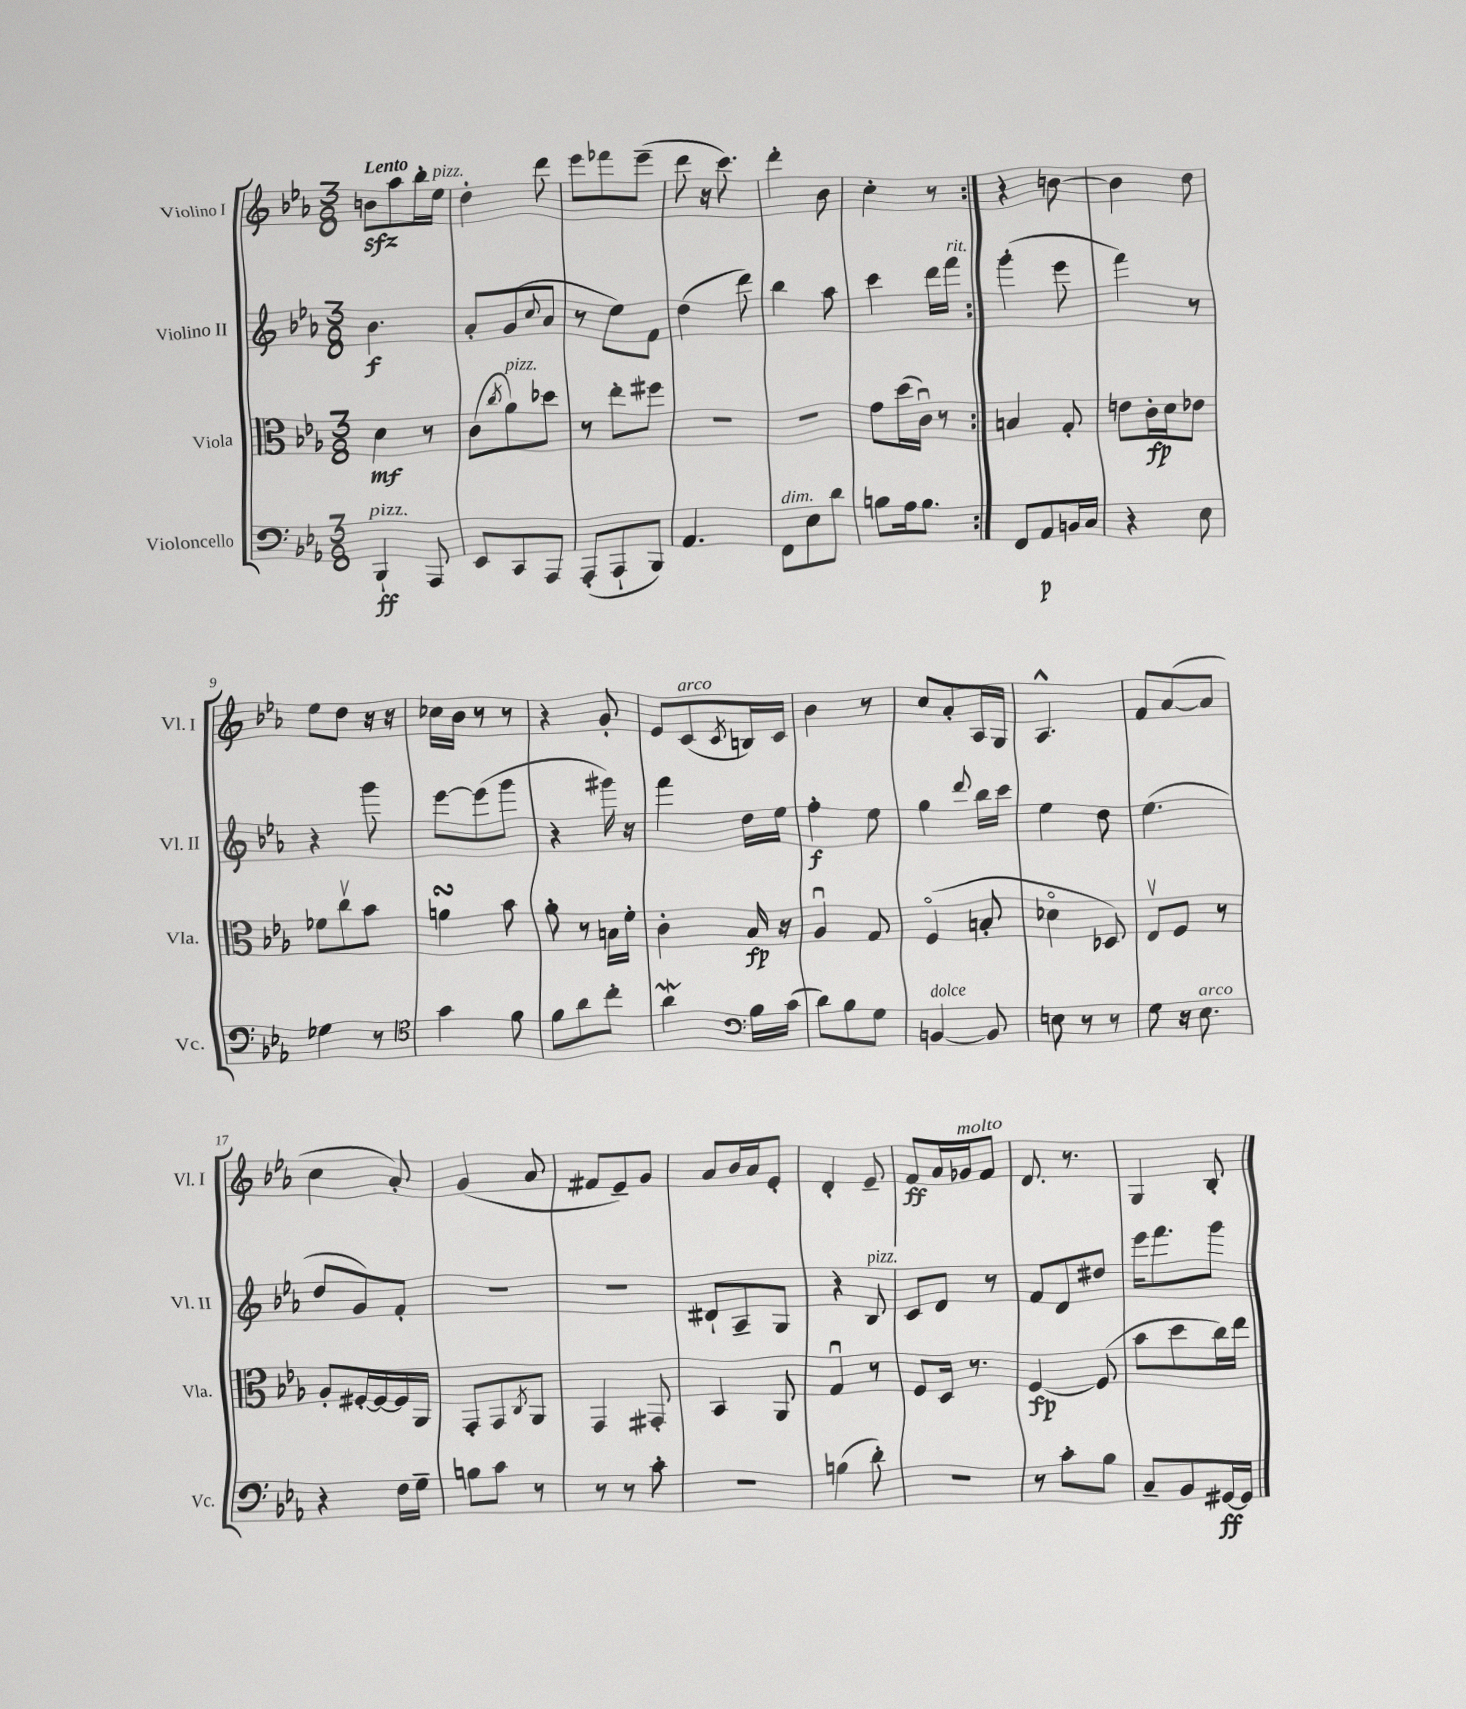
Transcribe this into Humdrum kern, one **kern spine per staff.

**kern	**dynam	**kern	**dynam	**kern	**dynam	**kern	**dynam
*part4	*part4	*part3	*part3	*part2	*part2	*part1	*part1
*staff4	*staff4	*staff3	*staff3	*staff2	*staff2	*staff1	*staff1
*I"Violoncello	*	*I"Viola	*	*I"Violino II	*	*I"Violino I	*
*I'Vc.	*	*I'Vla.	*	*I'Vl. II	*	*I'Vl. I	*
*clefF4	*	*clefC3	*	*clefG2	*	*clefG2	*
*k[b-e-a-]	*	*k[b-e-a-]	*	*k[b-e-a-]	*	*k[b-e-a-]	*
*M3/8	*	*M3/8	*	*M3/8	*	*M3/8	*
=1	=1	=1	=1	=1	=1	=1	=1
!	!	!	!	!	!	!LO:TX:a:B:t=Lento	!
!LO:TX:a:i:t=pizz.	!	!	!	!	!	!	!
4BBB-`/	ff	4d\	mf	4.b-\	f	8bnzz\L	.
.	.	.	.	.	.	8aa-\	.
8AAA-/	.	8r	.	.	.	16bb-'\L	.
!	!	!	!	!	!	!LO:TX:a:i:t=pizz.	!
.	.	.	.	.	.	16ee-\JJ	.
=2	=2	=2	=2	=2	=2	=2	=2
8EE-/L	.	(8c\L	.	8a-'/L	.	4dd'\	.
.	.	8qcc/	.	.	.	.	.
!	!	!LO:TX:a:i:t=pizz.	!	!	!	!	!
8CC/	.	8a-\)	.	(8g/	.	.	.
.	.	.	.	8qqcc/	.	.	.
8AAA-/J	.	8dd-X\J	.	8a-/J	.	8ddd\	.
=3	=3	=3	=3	=3	=3	=3	=3
(8AAA-'/L	.	8r	.	8r	.	8eee-\L	.
8AAA-`/	.	8ee-'\L	.	8ee-\L)	.	8fff-X\	.
8BBB-/J)	.	8ff#X\J	.	8f\J	.	(8eee-~\J	.
=4	=4	=4	=4	=4	=4	=4	=4
4.AA-/	.	4.r	.	(4dd\	.	8ddd\	.
.	.	.	.	.	.	16r	.
.	.	.	.	.	.	8.ccc\)	.
.	.	.	.	8ddd\)	.	.	.
=5	=5	=5	=5	=5	=5	=5	=5
!LO:TX:a:i:t=dim.	!	!	!	!	!	!	!
8FF\L	.	4.r	.	4bb-\	.	4ddd'\	.
8E-\	.	.	.	.	.	.	.
8d\J	.	.	.	8aa-\	.	8b-\	.
=6	=6	=6	=6	=6	=6	=6	=6
8Bn\L	.	8g\L	.	4ccc\	.	4cc'\	.
16A-\k	.	(16dd\L	.	.	.	.	.
8.B\J	.	16cu\JJ)	.	.	.	.	.
.	.	8r	.	16ddd\LL	.	8r	.
!	!	!	!	!LO:TX:a:i:t=rit.	!	!	!
.	.	.	.	16fff\JJ	.	.	.
=7:|!	=7:|!	=7:|!	=7:|!	=7:|!	=7:|!	=7:|!	=7:|!
8FF/L	.	4Bn/	.	(4ggg'\	.	4r	.
8AA-/	p	.	.	.	.	.	.
16BBn/L	.	8G'/	.	8eee-\	.	[8bn\	.
16C/JJ	.	.	.	.	.	.	.
=8	=8	=8	=8	=8	=8	=8	=8
4r	.	8en\L	.	4fff\)	.	4b\]	.
.	.	16c'\L	fp	.	.	.	.
.	.	16d\J	.	.	.	.	.
8E-\	.	8e-X\J	.	8r	.	8dd\	.
!!LO:LB:g=z
=9	=9	=9	=9	=9	=9	=9	=9
4G-X\	.	8f-X\L	.	4r	.	8ee-\L	.
.	.	8ccv\	.	.	.	8dd\J	.
8r	.	8b-\J	.	8ggg\	.	16r	.
.	.	.	.	.	.	16r	.
=10	=10	=10	=10	=10	=10	=10	=10
*clefC4	*	*	*	*	*	*	*
4g\	.	4ansSsS\	.	[8eee-\L	.	16cc-X\LL	.
.	.	.	.	.	.	16b-\JJ	.
.	.	.	.	(8eee-\]	.	8r	.
8f\	.	8b-\	.	8ggg\J	.	8r	.
=11	=11	=11	=11	=11	=11	=11	=11
8f\L	.	8a-'\	.	4r	.	4r	.
8a-\	.	8r	.	.	.	.	.
8cc'\J	.	16Bn\LL	.	16ggg#X\)	.	8g'/	.
.	.	16f'\JJ	.	16r	.	.	.
=12	=12	=12	=12	=12	=12	=12	=12
4a-w\	.	4c'\	.	4fff\	.	8e-/L	.
!	!	!	!	!	!	!LO:TX:a:i:t=arco	!
.	.	.	.	.	.	(8c/	.
*clefF4	*	*	*	*	*	*	*
.	.	.	.	.	.	8qc/	.
16B-\LL	.	16B-/	fp	16dd\LL	.	16Bn/L)	.
(16c\JJ	.	16r	.	16ee-\JJ	.	16c/JJ	.
=13	=13	=13	=13	=13	=13	=13	=13
8d\L)	.	4A-u/	.	4ff'\	f	4b-\	.
8B-\	.	.	.	.	.	.	.
8G\J	.	8G/	.	8ee-\	.	8r	.
=14	=14	=14	=14	=14	=14	=14	=14
!LO:TX:a:i:t=dolce	!	!	!	!	!	!	!
[4BBn/	.	(4F/	.	4gg\	.	8cc/L	.
.	.	.	.	.	.	8a-'/	.
.	.	.	.	8qqddd/	.	.	.
8BB/]	.	8Bn'/	.	16bb-\LL	.	16A-/L	.
.	.	.	.	16ccc\JJ	.	16G/JJ	.
=15	=15	=15	=15	=15	=15	=15	=15
8En\	.	4d-X\	.	4ee-\	.	4.A-^^/	.
8r	.	.	.	.	.	.	.
8r	.	8D-X/)	.	8dd\	.	.	.
=16	=16	=16	=16	=16	=16	=16	=16
8G\	.	8E-v/L	.	(4.ee-\	.	8f/L	.
16r	.	8F/J	.	.	.	([8a-/	.
!LO:TX:a:i:t=arco	!	!	!	!	!	!	!
8.E-\	.	.	.	.	.	.	.
.	.	8r	.	.	.	8a-/J]	.
!!LO:LB:g=z
=17	=17	=17	=17	=17	=17	=17	=17
4r	.	8A-'/L	.	8dd/L	.	4cc\	.
.	.	[16F#X'/L	.	8g/)	.	.	.
.	.	16F#/_	.	.	.	.	.
16F\LL	.	16F#/]	.	8f'/J	.	8a-'/)	.
16G~\JJ	.	16AA-/JJ	.	.	.	.	.
=18	=18	=18	=18	=18	=18	=18	=18
8Bn\L	.	8GG'/L	.	4.r	.	(4g/	.
8c\J	.	8GG/	.	.	.	.	.
.	.	8qC/	.	.	.	.	.
8r	.	8AA-/J	.	.	.	8a-/	.
=19	=19	=19	=19	=19	=19	=19	=19
8r	.	4GG/	.	4.r	.	8f#X/L	.
8r	.	.	.	.	.	8e-~/)	.
8c'\	.	8GG#X'/	.	.	.	8g/J	.
=20	=20	=20	=20	=20	=20	=20	=20
4.r	.	4BB-/	.	8d#X`/L	.	8a-/L	.
.	.	.	.	8A-~/	.	16b-/L	.
.	.	.	.	.	.	16a-/J	.
.	.	8AA-/	.	8G/J	.	8e-'/J	.
=21	=21	=21	=21	=21	=21	=21	=21
(4Bn\	.	4Gu/	.	4r	.	4d'/	.
!	!	!	!	!LO:TX:a:i:t=pizz.	!	!	!
8d'\)	.	8r	.	8B-/	.	8e-~/	.
=22	=22	=22	=22	=22	=22	=22	=22
4.r	.	8F/L	.	8c/L	.	8f/L	ff
.	.	16D/Jk	.	8d/J	.	16a-/L	.
!	!	!	!	!	!	!LO:TX:a:i:t=molto	!
.	.	8.r	.	.	.	16g-X/J	.
.	.	.	.	8r	.	8f/J	.
=23	=23	=23	=23	=23	=23	=23	=23
8r	.	[4F/	fp	8f/L	.	8.d/	.
8c'\L	.	.	.	8d/	.	.	.
.	.	.	.	.	.	8.r	.
8B-\J	.	(8F/]	.	8dd#X/J	.	.	.
=24	=24	=24	=24	=24	=24	=24	=24
8C~/L	.	8b-\L	.	16eee-\KL	.	4G/	.
.	.	.	.	8.fff\	.	.	.
8BB-/	.	8dd\	.	.	.	.	.
[16GG#X/L	ff	16cc\L)	.	8ggg\J	.	8B-'/	.
16GG#/JJ]	.	16ee-\JJ	.	.	.	.	.
==	==	==	==	==	==	==	==
*-	*-	*-	*-	*-	*-	*-	*-
